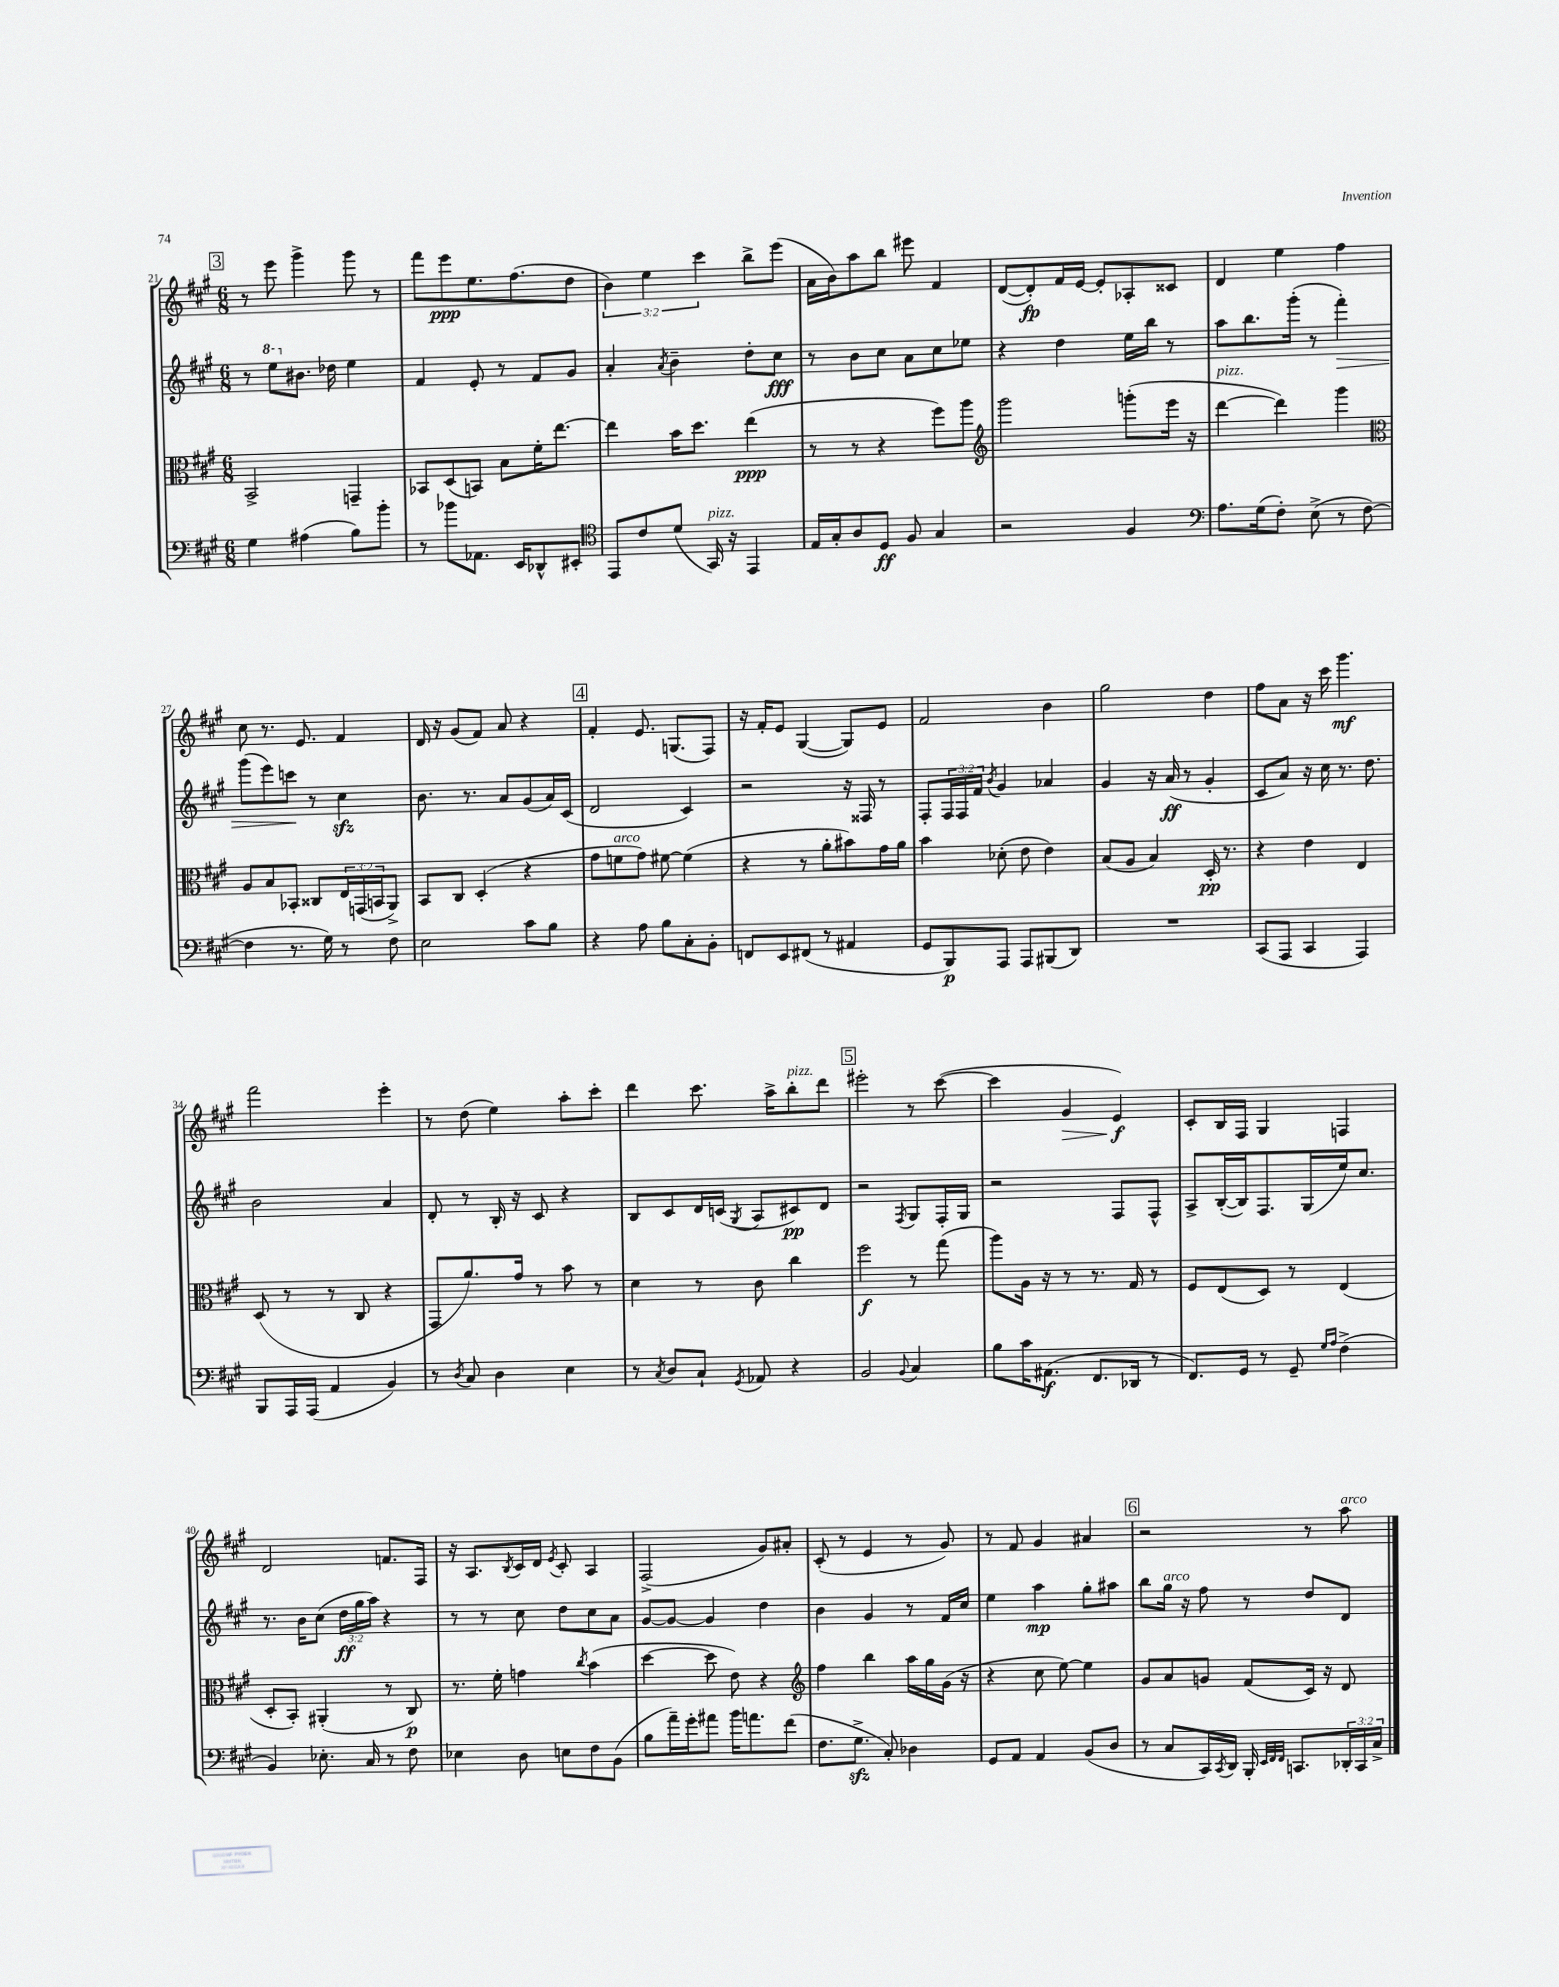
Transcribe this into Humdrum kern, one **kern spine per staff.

**kern	**kern	**kern	**kern
*staff4	*staff3	*staff2	*staff1
*clefF4	*clefC3	*clefG2	*clefG2
*k[f#c#g#]	*k[f#c#g#]	*k[f#c#g#]	*k[f#c#g#]
*M6/8	*M6/8	*M6/8	*M6/8
4G#	2BB^	8r	8r
.	.	8eee	8eee
(4A#	.	8.b#	4ggg#^
.	.	16dd-	.
8B)	4GG~	4ee	8ggg#
8b'	.	.	8r
=	=	=	=
8r	8BB-	4f#	8fff#
8b-	(8D	.	8eee
8.AA-	8BB)	8e'	8.ee
.	8B	8r	.
16EE	.	.	(8.ff#
8DD-^^	16f#'	8f#	.
.	[8.ee	.	.
8EE#'	.	8g#	8dd
=	=	=	=
*clefC4	*	*	*
8EE	4ee]	4a'	6b)
8c#	.	.	.
.	.	.	6ee
.	.	8qa	.
(8d	16b	4b~	.
.	8.dd	.	.
.	.	.	6ccc#
16GG#)	.	.	.
16r	.	.	.
4EE	(4ee	8dd'	8bb^
.	.	8cc#	(8eee
=	=	=	=
16E	8r	8r	16a
16G#'	.	.	16b)
8A	8r	8b	8aa
8D	4r	8cc#	8bb
8F#	.	8a	8eee#
4G#	8ff#)	8cc#	4f#
.	8aa	8ee-	.
=	=	=	=
*	*clefG2	*	*
2r	2ggg#	4r	([8d
.	.	.	8d'])
.	.	4dd	16f#
.	.	.	[16e
.	.	.	8e']
4F#	(8ggg'	16ee	8A-'
.	.	16bb	.
.	16eee	8r	8c##
.	16r	.	.
=	=	=	=
*clefF4	*	*	*
8.A	[4ddd	8aa	4d
.	.	8.bb	.
(16G#	.	.	.
8F#')	4ddd])	.	4ee
.	.	(16ggg#'	.
(8E^	.	8r	.
8r	4ggg#	4fff#')	4ff#
[8F#	.	.	.
=	=	=	=
*	*clefC3	*	*
4F#]	8A	(8ggg#	8cc#
.	8B	8eee)	8.r
8.r	8BB-'	8ccc	.
.	.	.	8.e
.	8C##	8r	.
16G#)	.	.	.
8r	24E	4cc#	4f#
.	(24GG	.	.
.	24BB	.	.
8F#	8AA^)	.	.
=	=	=	=
2E	8BB	8.b	16d
.	.	.	16r
.	8C#	.	(8g#
.	.	8.r	.
.	(4D'	.	8f#)
.	.	8a	8a
8c#	4r	(8g#	4r
8B	.	16a)	.
.	.	(16c#	.
=	=	=	=
4r	8g#	2d	4f#'
.	8f	.	.
8A	8g#)	.	8.e
8B	[8f#	.	.
.	.	.	(8.G
8C#'	(4f#]	4c#)	.
8BB'	.	.	8F#)
=	=	=	=
8FF	4r	2r	16r
.	.	.	16f#'
8EE	.	.	8e
(8FF#	8r	.	([4G#
8r	8a'	.	.
4AA#	8b#)	16r	8G#])
.	.	16F##	.
.	16g#	8r	8e
.	16a	.	.
=	=	=	=
8GG#	4b	8F#'	2f#
8BBB)	.	24F#	.
.	.	24F#	.
.	.	24f#	.
.	.	8qb	.
8AAA	(8d-'	4g#	.
8AAA	8e	.	.
(8BBB#	4e)	4a-	4b
8DD)	.	.	.
=	=	=	=
2.r	(8B	4g#	2gg#
.	8A	.	.
.	4B)	16r	.
.	.	(16a	.
.	.	8r	.
.	16D'	4g#'	4dd
.	8.r	.	.
=	=	=	=
(8CC#	4r	8c#	8ff#
8AAA	.	8a)	8a
4CC#	4e	16r	16r
.	.	16cc#	16ccc#
.	.	8.r	4.ggg#
4AAA)	4E	.	.
.	.	8.dd	.
=	=	=	=
8BBB	(8D	2b	2fff#
16AAA	8r	.	.
(16AAA	.	.	.
4AA	8r	.	.
.	8C#	.	.
4BB)	4r	4a	4eee'
=	=	=	=
8r	8GG#	8d'	8r
8qD	.	.	.
8C#	8.a)	8r	(8dd
4D	.	16B'	4ee)
.	16g#	16r	.
.	8r	8c#	.
4E	8b	4r	8aa'
.	8r	.	8ccc#'
=	=	=	=
8r	4d	8B	4ddd
8qC#	.	.	.
8D	.	8c#	.
8C#`	8r	16d	8.ccc#
.	.	(16c	.
8qGG#	.	8qG#	.
8AA-	8c#	8A	.
.	.	.	16aa^
4r	4cc#	8c#)	8bb'
.	.	8d	8ddd
=	=	=	=
2BB	2ff#	2r	2eee#'
8qqBB	.	8qF#	.
4C#	8r	8G#	8r
.	(8gg#	16F#'	([8ccc#
.	.	16G#	.
=	=	=	=
8B	8aa)	2r	4ccc#]
16c#	16A	.	.
(8.AA#	16r	.	.
.	8r	.	4g#
8.FF#	8.r	.	.
.	.	8F#	4e)
16DD-	16G#	.	.
8r	8r	8F#^^	.
=	=	=	=
8.FF#)	8F#	8A^	8c#'
.	(8E	([16B'	16B
16GG#	.	16B])	16F#
8r	8D)	8.F#	4G#
8GG#~	8r	.	.
.	.	(16G#	.
16qqG#	.	.	.
16qqA	.	.	.
(4F#^	(4E	16ee)	4F
.	.	8.cc#	.
=	=	=	=
4BB)	8D'	8.r	2d
.	8BB')	.	.
.	.	16b	.
8.E-'	(4AA#'	(8cc#	.
.	.	24dd	.
.	.	24gg#	.
16C#	.	.	.
.	.	24aa)	.
8r	8r	4r	8.f
8F#	8C#)	.	.
.	.	.	16F#
=	=	=	=
4E-	8.r	8r	16r
.	.	.	8.A
.	.	8r	.
.	16f#'	.	.
.	.	.	8qB
8D	4g	8cc#	16c#
.	.	.	16d
.	.	.	8qe
8E	.	8dd	8c#'
.	8qcc#	.	.
8F#	(4b	8cc#	4A
(8BB	.	8a	.
=	=	=	=
8B	[4dd	[8g#	(2F#^
16a~)	.	8g#_	.
16g#'	.	.	.
8a#	8dd]	4g#]	.
16b	8e)	.	.
8.a	.	.	.
.	4r	4dd	8g#)
(8f#	.	.	8a#'
=	=	=	=
*	*clefG2	*	*
8.F#	4ff#	4b	(8c#'
.	.	.	8r
8.G#^	.	.	.
.	4bb	4g#	4e
8C#')	.	.	.
4D-	16aa	8r	8r
.	16gg#	.	.
.	(16g#	16f#	8g#)
.	16r	16cc#	.
=	=	=	=
8GG#	4r	4ee	8r
8AA	.	.	8f#
4AA	8cc#	4aa	4g#
.	[8ee)	.	.
(8BB	4ee]	8gg#'	4a#
8D	.	8aa#	.
=	=	=	=
8r	8g#	8bb	2r
8C#	8a	16gg#	.
.	.	16r	.
16CC#)	8g	8ff#	.
8qCC#	.	.	.
16DD	.	.	.
16BBB'	(8f#	8r	.
32qqEE	.	.	.
32qqFF#	.	.	.
32qqFF#	.	.	.
8.CC	.	.	.
.	16c#)	8dd	8r
.	16r	.	.
24DD-'	8d	8d	8aa
24CC	.	.	.
24C#^	.	.	.
==	==	==	==
*-	*-	*-	*-
